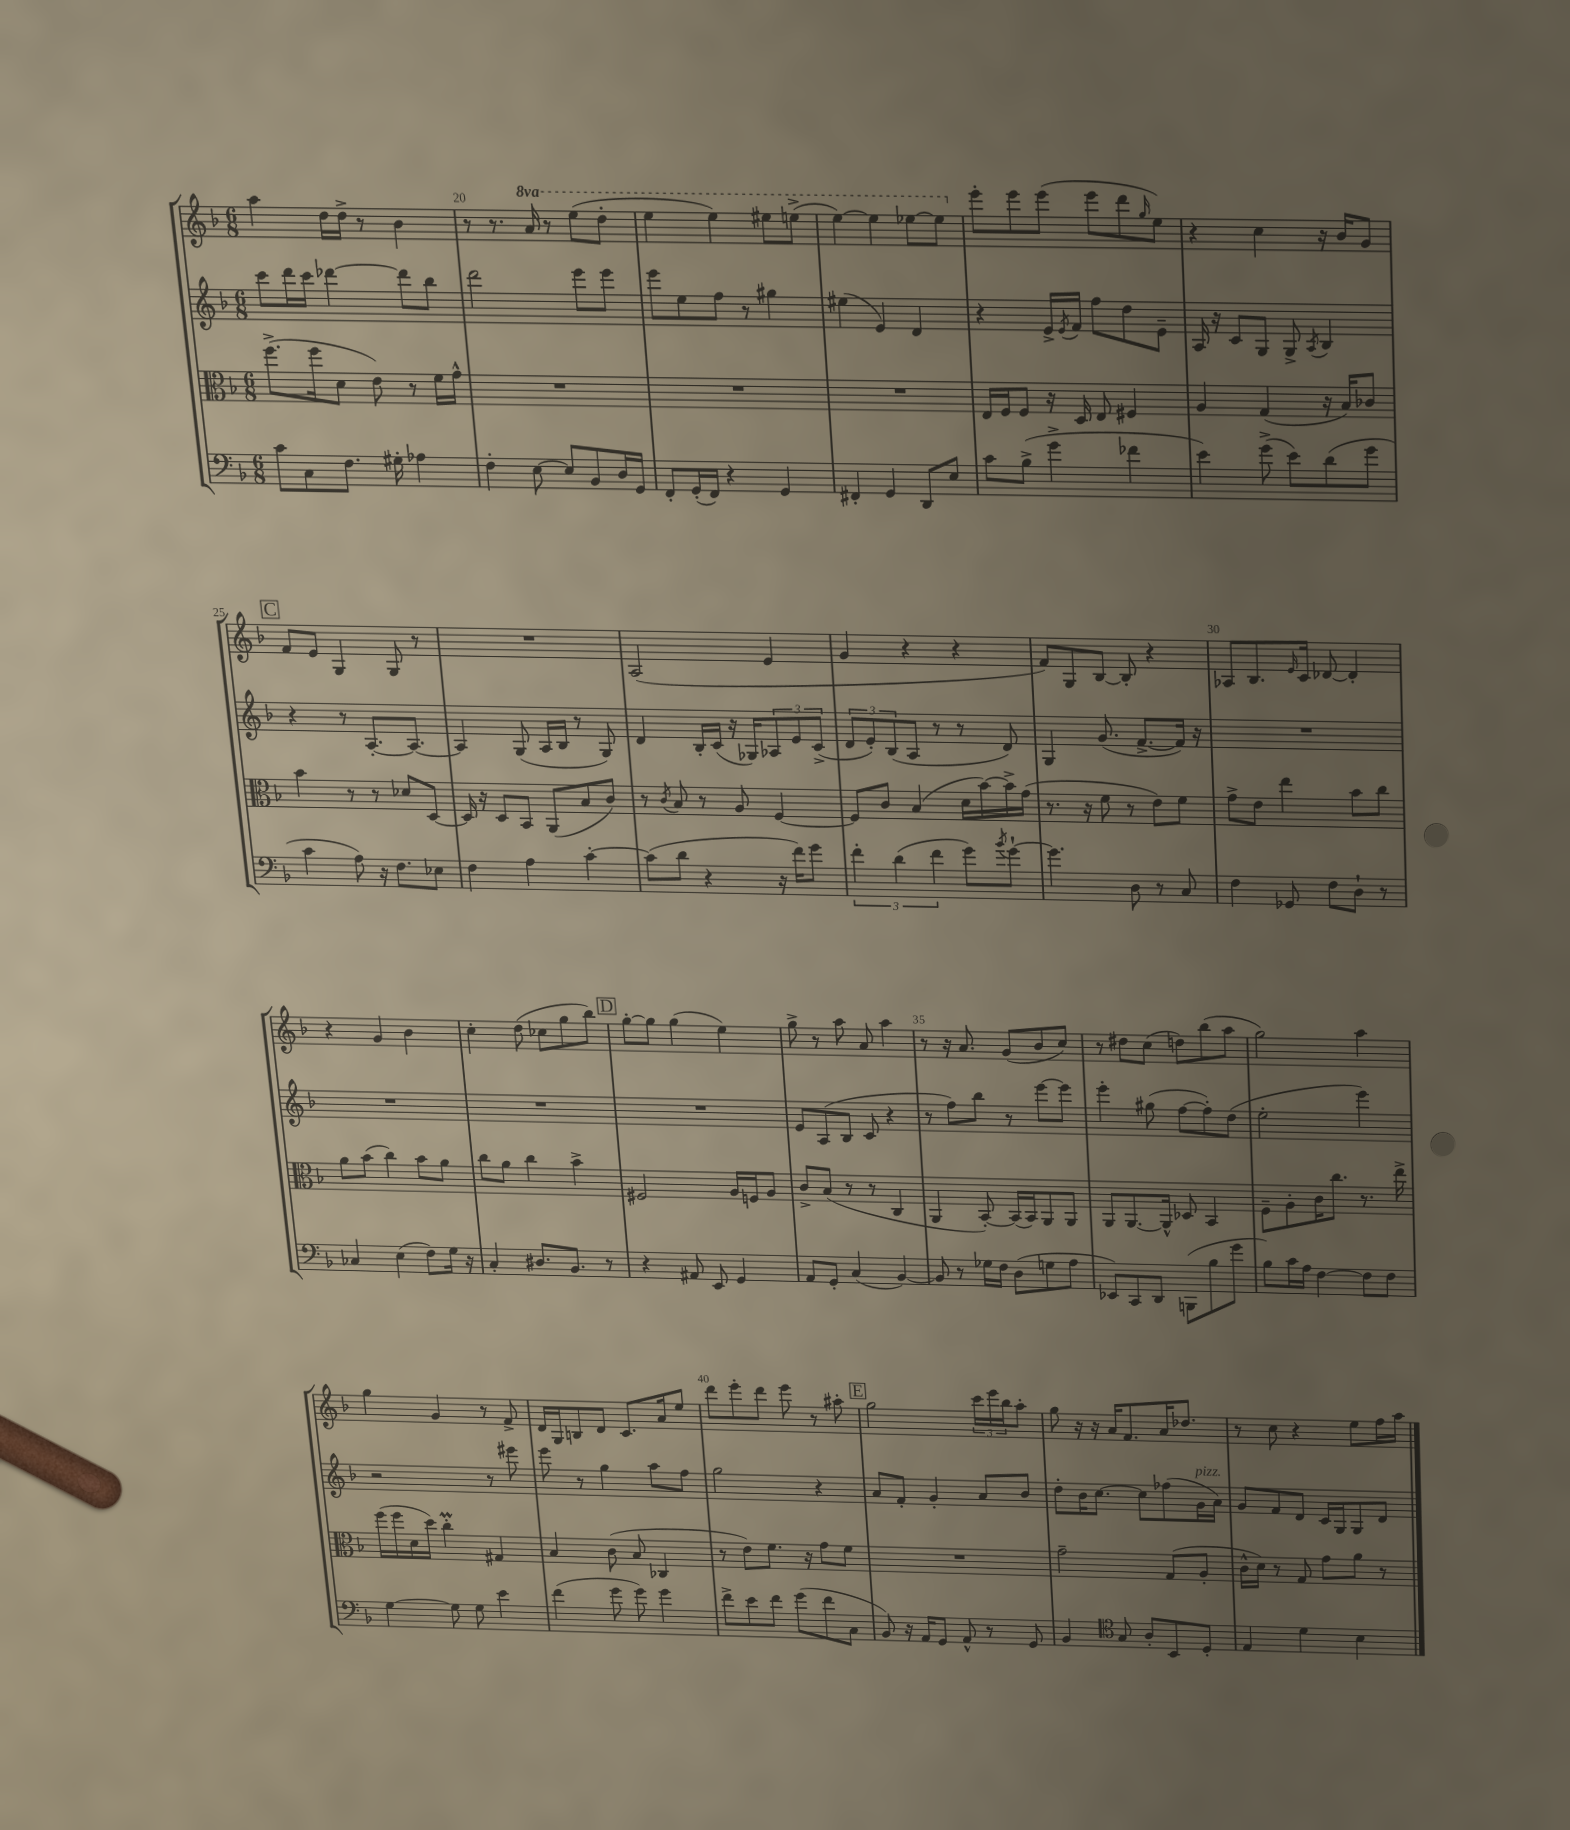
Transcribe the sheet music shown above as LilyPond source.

<<
\new StaffGroup <<
\new Staff = "s0" {
    \clef treble \key f \major \numericTimeSignature \time 6/8 \set Staff.ottavationMarkups = #ottavation-simple-ordinals
    a''4 d''16 d''16-> r8 bes'4 |
    r8 r8. \ottava #1 a''16 r8 e'''8( d'''8-. |
    e'''4 e'''4) eis'''8 e'''8->( |
    e'''4~) e'''4 ees'''8~ ees'''8 \ottava #0 |
    e'''8-. e'''8 e'''8( e'''8 d'''8 \grace { g''16 } e''8) |
    r4 c''4 r16 bes'16 g'8 |
    \mark \markup { \box "C" } f'8 e'8 g4 g8 r8 |
    R2. |
    a2( e'4 |
    g'4 r4 r4 |
    f'8) g8 bes8~ bes8-. r4 |
    aes8 bes8. \grace { e'16 } c'16 des'8~ des'4-. |
    r4 g'4 bes'4 |
    c''4-. d''8( ces''8 g''8 bes''8) |
    \mark \markup { \box "D" } g''8~-. g''8 g''4( e''4) |
    g''8-> r8 a''8 a'8 a''4 |
    r8 r16 a'8. g'8( bes'8 c''8) |
    r8 dis''8 c''8( d''8) bes''8( a''8 |
    g''2) a''4 |
    g''4 g'4 r8 f'8-> |
    d'16 g16 b8 d'8 c'8. a'16 e''8 |
    d'''8 e'''8-. d'''8 e'''8 r8 ais''8-. |
    \mark \markup { \box "E" } g''2 \tuplet 3/2 { c'''16 e'''16 bes''16 } a''8-. |
    g''8 r16 r16 a'16 f'8. a'16 des''8. |
    r8 c''8 r4 e''8 f''16 a''16 \bar "|." |
}
\new Staff = "s1" {
    \clef treble \key f \major \numericTimeSignature \time 6/8
    c'''8 d'''16 c'''16 des'''4~ des'''8 bes''8 |
    d'''2 e'''8 e'''8 |
    e'''8 e''8 f''8 r8 gis''4 |
    eis''4( e'4) d'4 |
    r4 e'16-> \acciaccatura { e'8 } f'16 f''8 d''8 e'8-- |
    a16 r16 c'8 g8 g8-> \acciaccatura { a8 } bes4 |
    \mark \markup { \box "C" } r4 r8 a8.~-. a8.~ |
    a4 g8( a16 bes16 r8 g8) |
    d'4 bes16-. c'16( r16 ges16) \tuplet 3/2 { aes8 e'8 c'8->( } |
    \tuplet 3/2 { d'8 e'8-.) bes8( } a8 r8 r8 d'8) |
    g4 g'8.( f'8.~-> f'16) r16 |
    R2. |
    R2. |
    R2. |
    \mark \markup { \box "D" } R2. |
    e'8 a8( bes8 c'8 r4 |
    r8 f''8) bes''8 r8 e'''8~ e'''8 |
    e'''4-. gis''8( f''8~ f''8-.) d''8( |
    e''2-. e'''4) |
    r2 r8 eis'''8 |
    e'''8 r8 g''4 a''8 f''8 |
    g''2 r4 |
    \mark \markup { \box "E" } a'8 f'8-. g'4-. a'8 bes'8 |
    d''8-. bes'16 c''8.~ c''8 fes''8( g'16^\markup { \italic "pizz." } a'16) |
    g'8 f'8 d'8 c'16 g16 g8 d'8 \bar "|." |
}
\new Staff = "s2" {
    \clef alto \key f \major \numericTimeSignature \time 6/8
    f''8.->( f''16 d'8 e'8) r8 f'16 g'16-^ |
    R2. |
    R2. |
    R2. |
    e16 f16 f8 r16 d16 e8 fis4 |
    a4 g4( r16 bes16) ces'8 |
    \mark \markup { \box "C" } bes'4 r8 r8 des'8 d8~ |
    d16 r16 d8 bes,8 a,8( bes8 c'8) |
    r8 \acciaccatura { c'8 } bes8 r8 a8 f4~ |
    f8 c'8 bes4( d'16 bes'16~) bes'16-> g'16( |
    r8. r16 f'8 r8 e'8) f'8 |
    g'8-> e'8 e''4 bes'8 c''8 |
    a'8 bes'8( c''4) bes'8 a'8 |
    c''8 a'8 c''4 bes'4-> |
    \mark \markup { \box "D" } fis2 a16 f16 a8 |
    c'8-> bes8( r8 r8 c4 |
    a,4 bes,8~-.) bes,16( bes,16) a,8 a,8 |
    a,8 a,8.~ a,16-^ des8 bes,4 |
    f8-- a8-. c'16 c''8. r8. e''16-> |
    f''16( f''16 d'16 d''16) c''4-.\prall gis4 |
    bes4 c'8( bes8 ces4 |
    r8 e'8) f'8. r16 g'8 f'8 |
    \mark \markup { \box "E" } R2. |
    g'2-- g8( a8-. |
    c'16-^ d'16) r8 g8 g'8 a'8 r8 \bar "|." |
}
\new Staff = "s3" {
    \clef bass \key f \major \numericTimeSignature \time 6/8
    c'8 c8 f8. gis16-. aes4 |
    f4-. e8~ e8 bes,8 d16 g,16 |
    f,8-. g,16-.( f,16) r4 g,4 |
    fis,4-. g,4 d,8 e8 |
    c'8 bes8->( g'4-> fes'4 |
    e'4) g'8->( e'8) d'8( g'8 |
    \mark \markup { \box "C" } c'4 a8) r16 f8. ees8 |
    f4 a4 c'4~-. |
    c'8( d'8 r4 r16 f'16) g'8 |
    \tuplet 3/2 { f'4-. d'4( f'4 } g'8) \acciaccatura { bes'8 } g'8~-! |
    g'4. d8 r8 c8 |
    f4 ges,8 f8 d8-! r8 |
    ces4 e4( f8) g16 r16 |
    c4-. dis8. bes,8. r8 |
    \mark \markup { \box "D" } r4 ais,8 e,8 g,4 |
    a,8 g,8-. c4( bes,4~) |
    bes,8 r8 ges16 f16 d8( g8 a8 |
    ees,8) c,8 d,8 b,,8( bes8 g'8 |
    bes8) c'16 a16 f4~ f8 f8 |
    g4~ g8 g8 e'4 |
    f'4( g'8 g'8) g'4 |
    f'8-> e'8 f'8 g'8( f'8 c8 |
    \mark \markup { \box "E" } bes,8) r16 a,16 g,8 a,8-^ r8 g,8 |
    bes,4 \clef tenor g8 a8-. bes,8 d8-. |
    e4 d'4 bes4 \bar "|." |
}
>>
>>
\layout { \context { \Score currentBarNumber = #19 \override BarNumber.break-visibility = ##(#f #t #t) barNumberVisibility = #(every-nth-bar-number-visible 5) } }
